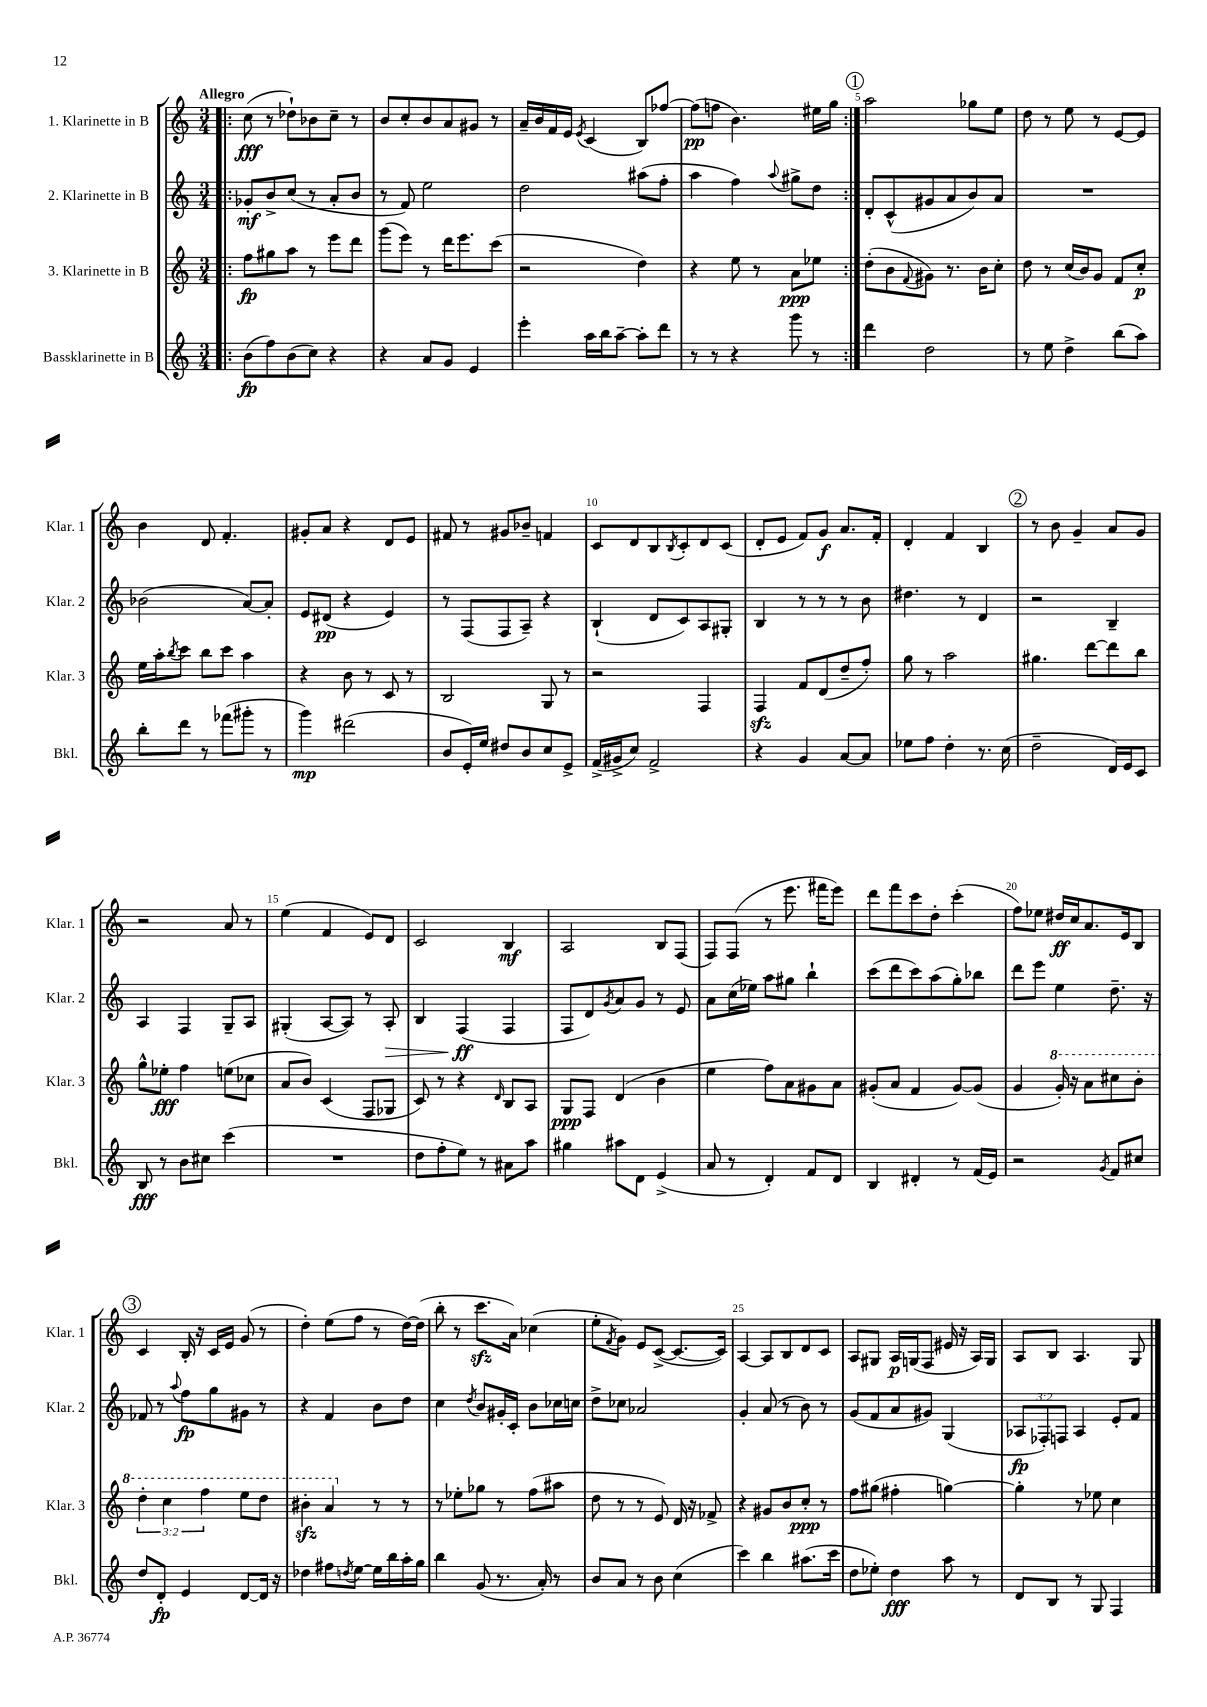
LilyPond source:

<<
\new StaffGroup <<
\new Staff = "s0" \with { instrumentName = "1. Klarinette in B" shortInstrumentName = "Klar. 1" } {
    \clef treble \key c \major \numericTimeSignature \time 3/4 \tempo "Allegro"
    \repeat volta 2 { \bar ".|:" c''8\fff( r8 des''8-!) bes'8 c''8-- r8 |
    b'8 c''8-. b'8 a'8 gis'8 r8 |
    a'16-- b'16 f'16 e'16 \acciaccatura { e'8 } c'4( b8) fes''8~ |
    fes''8\pp( f''8 b'4.) eis''16 g''16 | }
    \mark \markup { \circle "1" } a''2 ges''8 e''8 |
    d''8 r8 e''8 r8 e'8~ e'8 |
    b'4 d'8 f'4.-. |
    gis'8-. a'8 r4 d'8 e'8 |
    fis'8 r8 gis'8 bes'8-- f'4 |
    c'8 d'8 b8 \acciaccatura { b8 } c'8-. d'8 c'8( |
    d'8-. e'8 f'8) g'8\f a'8. f'16-. |
    d'4-. f'4 b4 |
    \mark \markup { \circle "2" } r8 b'8 g'4-- a'8 g'8 |
    r2 a'8 r8 |
    e''4( f'4 e'8) d'8 |
    c'2 b4\mf |
    a2 b8 f8( |
    f8) f8( r8 e'''8. fis'''16 e'''8) |
    d'''8 f'''8 c'''8 d''8-. c'''4-.( |
    f''8) ees''8 dis''16\ff c''16 a'8. e'16 b8 |
    \mark \markup { \circle "3" } c'4 b16-. r16 c'16 e'16 g'8( r8 |
    d''4-.) e''8( f''8 r8 d''16~) d''16( |
    b''8-. r8 c'''8.\sfz a'16) ces''4( |
    e''8-. \acciaccatura { f'8 } g'8) e'8 c'8~->( c'8.~ c'16) |
    a4~ a8 b8 d'8 c'8 |
    a8 gis8 a16\p g16( f8 eis'16 r16 a16) g16 |
    a8 b8 a4. g8 \bar "|." |
}
\new Staff = "s1" \with { instrumentName = "2. Klarinette in B" shortInstrumentName = "Klar. 2" } {
    \clef treble \key c \major \numericTimeSignature \time 3/4 \override Staff.TupletNumber.text = #tuplet-number::calc-fraction-text
    \repeat volta 2 { \bar ".|:" ges'8-.\mf b'8-> c''8( r8 a'8-. b'8 |
    r8 f'8) e''2 |
    d''2 ais''8( f''8-. |
    a''4 f''4) \appoggiatura { a''8 } gis''8-> d''8 | }
    \mark \markup { \circle "1" } d'8-. c'8-^( gis'8 a'8 b'8) a'8 |
    R2. |
    bes'2( a'8~) a'8-. |
    e'8 dis'8\pp( r4 e'4) |
    r8 f8( f8 a8--) r4 |
    b4-!( d'8 c'8) a8 gis8-. |
    b4 r8 r8 r8 b'8 |
    dis''4. r8 d'4 |
    \mark \markup { \circle "2" } r2 b4-- |
    a4 f4 g8-- a8 |
    gis4-.( a8~ a8) r8 a8-.\> |
    b4 f4\ff\!( f4 |
    f8 d'8) \acciaccatura { g'8 } a'8 g'8 r8 e'8 |
    a'8 c''16( ees''16) a''8 gis''8 b''4-! |
    c'''8( d'''8 c'''8) a''8( g''8-.) bes''8 |
    d'''8 e'''8 e''4 d''8.-- r16 |
    \mark \markup { \circle "3" } fes'8 r8 \appoggiatura { a''8 } f''8\fp g''8 gis'8 r8 |
    r4 f'4 b'8 d''8 |
    c''4 \acciaccatura { d''8 } b'8 gis'16-. c'16-. b'8 ces''16 c''16 |
    d''8-> ces''8 aes'2 |
    g'4-. a'8( r8 b'8) r8 |
    g'8( f'8 a'8 gis'8) g4( |
    \tuplet 3/2 { aes8\fp fes8-.) f8 } aes4 e'8-. f'8 \bar "|." |
}
\new Staff = "s2" \with { instrumentName = "3. Klarinette in B" shortInstrumentName = "Klar. 3" } {
    \clef treble \key c \major \numericTimeSignature \time 3/4 \override Staff.TupletNumber.text = #tuplet-number::calc-fraction-text
    \repeat volta 2 { \bar ".|:" f''8\fp gis''8 a''8 r8 e'''8 d'''8 |
    g'''8( e'''8) r8 d'''16 e'''8. c'''8( |
    r2 d''4) |
    r4 e''8 r8 a'8\ppp ees''8 | }
    \mark \markup { \circle "1" } d''8-.( b'8 \appoggiatura { f'8 } gis'8) r8. b'16 c''8-. |
    d''8 r8 c''16( b'16) g'8 f'8 c''8-.\p |
    e''16 a''16-. \acciaccatura { b''8 } c'''8 b''8 c'''8 a''4 |
    r4 b'8 r8 c'8 r8 |
    b2 g8 r8 |
    r2 f4 |
    f4\sfz f'8 d'8( d''8-- f''8-.) |
    g''8 r8 a''2 |
    \mark \markup { \circle "2" } gis''4. d'''8~ d'''8 b''8 |
    g''8-^ ees''8-.\fff f''4 e''8( ces''8 |
    a'8 b'8) c'4( f8 ges8 |
    c'8) r8 r4 \grace { d'16 } b8 a8 |
    g8\ppp f8 d'4( b'4 |
    e''4 f''8) a'8 gis'8 a'8 |
    gis'8-.( a'8 f'4 gis'8~) gis'8( |
    g'4 \ottava #1 g''16-.) r16 a''8 cis'''8 b''8-. |
    \mark \markup { \circle "3" } \tuplet 3/2 { d'''4-. c'''4 f'''4 } e'''8 d'''8 |
    bis''4-.\sfz a''4 \ottava #0 r8 r8 |
    r8 ees''8-. ges''8 r8 f''8( ais''8 |
    d''8 r8 r8 e'8) d'16 r16 fes'8-> |
    r4 gis'8 b'8 c''8-.\ppp r8 |
    f''8 gis''8( fis''4-. g''4~) |
    g''4-. r8 ees''8 c''4 \bar "|." |
}
\new Staff = "s3" \with { instrumentName = "Bassklarinette in B" shortInstrumentName = "Bkl." } {
    \clef treble \key c \major \numericTimeSignature \time 3/4
    \repeat volta 2 { \bar ".|:" b'8\fp( f''8) b'8( c''8) r4 |
    r4 a'8 g'8 e'4 |
    e'''4-. a''16 b''16 a''8~-- a''8-. d'''8 |
    r8 r8 r4 g'''8 r8 | }
    \mark \markup { \circle "1" } d'''4 d''2 |
    r8 e''8 d''4-> b''8( a''8) |
    b''8-. d'''8 r8 fes'''8( gis'''8-. r8 |
    g'''4\mp) dis'''2( |
    b'8 e'16-.) e''16 dis''8 b'8 c''8 e'8-> |
    f'16->( gis'16-> c''8) f'2-> |
    r4 g'4 a'8~ a'8 |
    ees''8 f''8 d''4-. r8. c''16( |
    \mark \markup { \circle "2" } d''2-- d'16) e'16 c'8 |
    b8\fff r8 b'8 cis''8 c'''4( |
    R2. |
    d''8 f''8-. e''8) r8 ais'8 a''8 |
    gis''4 ais''8 d'8 e'4->( |
    a'8 r8 d'4-.) f'8 d'8 |
    b4 dis'4-. r8 f'16( e'16) |
    r2 \acciaccatura { g'8 } f'8 cis''8 |
    \mark \markup { \circle "3" } d''8 d'8-.\fp e'4 d'8~ d'16 r16 |
    des''4 fis''8 \acciaccatura { d''8 } e''8~ e''16 b''16 a''16-. g''16 |
    b''4 g'8( r8. a'16-.) r8 |
    b'8 a'8 r8 b'8 c''4( |
    c'''4) b''4 ais''8.( c'''16 |
    d''8 ees''8-.) d''4\fff a''8 r8 |
    d'8 b8 r8 g8 f4 \bar "|." |
}
>>
>>
\layout { \context { \Score \override BarNumber.break-visibility = ##(#f #t #t) barNumberVisibility = #(every-nth-bar-number-visible 5) } }
